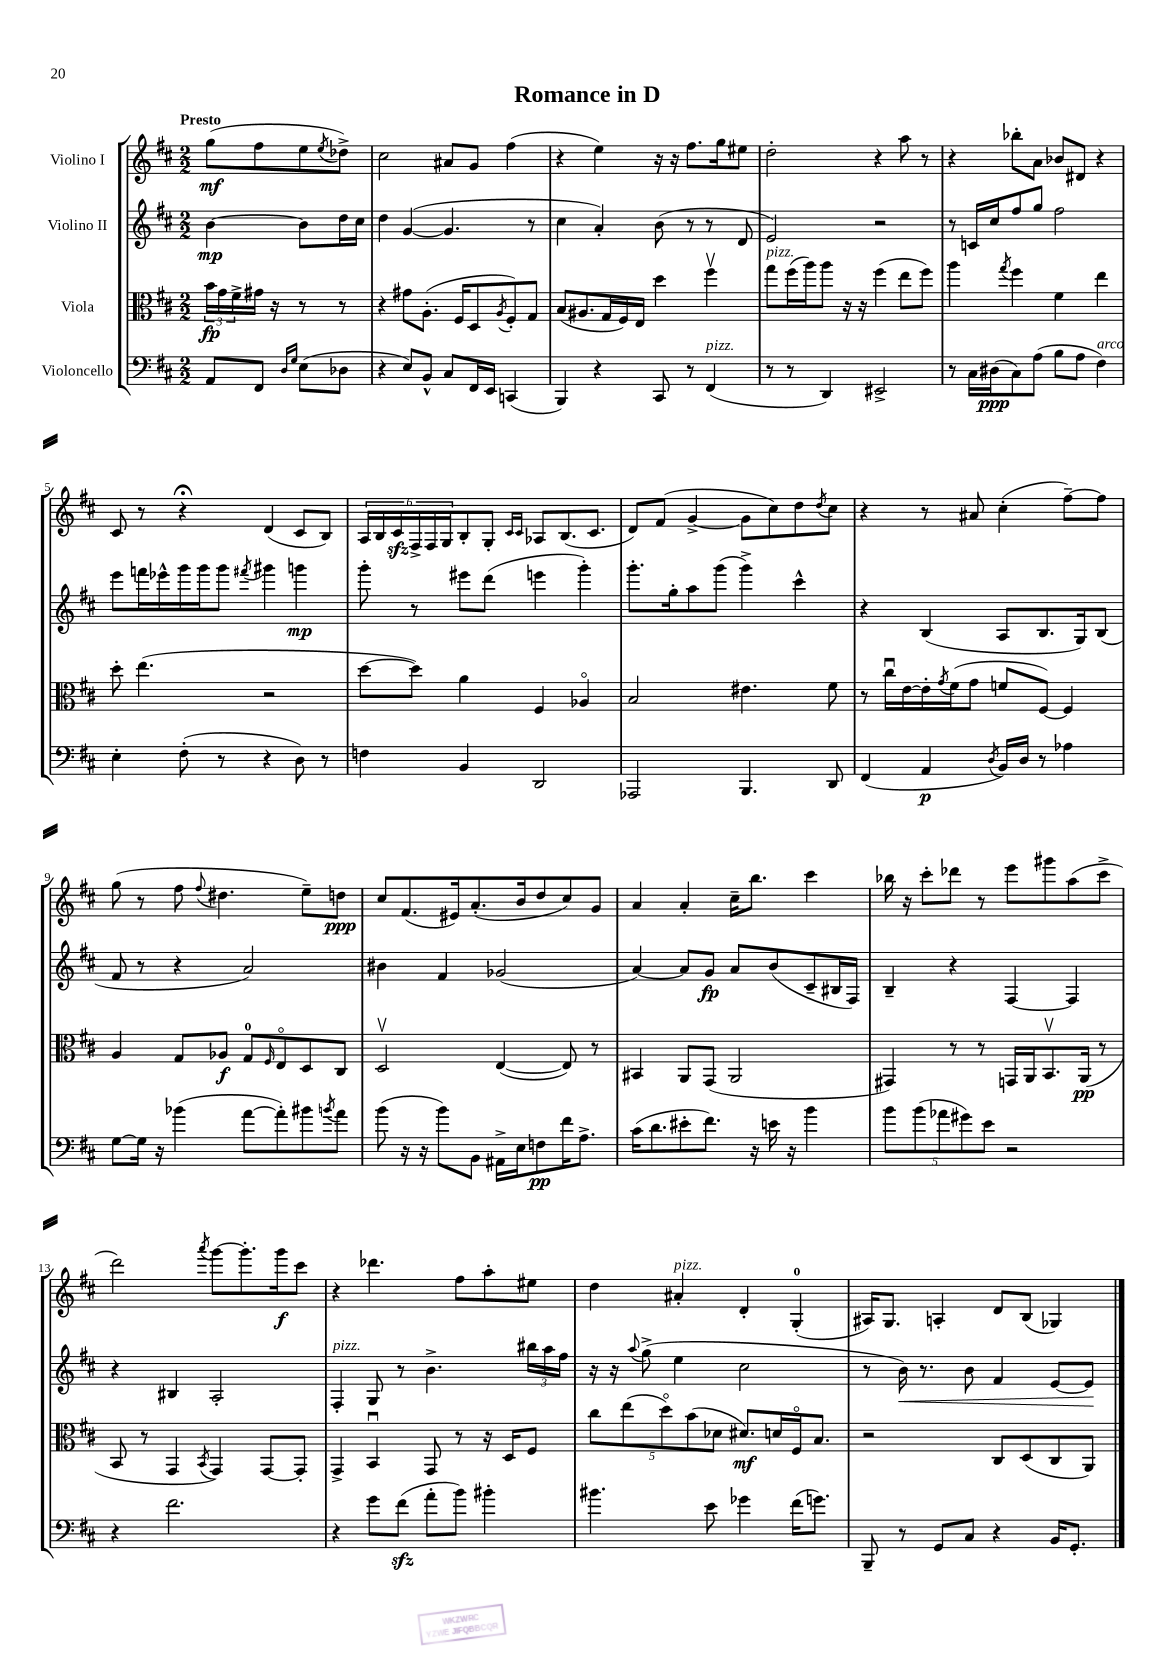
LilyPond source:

\header { title = "Romance in D" }
<<
\new StaffGroup <<
\new Staff = "s0" \with { instrumentName = "Violino I" } {
    \clef treble \key d \major \numericTimeSignature \time 2/2 \partial 2 \tempo "Presto"
    g''8\mf( fis''8 e''8 \acciaccatura { e''8 } des''8->) |
    cis''2 ais'8 g'8 fis''4( |
    r4 e''4) r16 r16 fis''8. g''16 eis''8 |
    d''2-. r4 a''8 r8 |
    r4 bes''8-. a'8 bes'8 dis'8 r4 |
    cis'8 r8 r4\fermata d'4( cis'8 b8) |
    \tuplet 6/4 { a16 b16 cis'16\sfz fis16-> fis16 g16 } b8-. g8-. \grace { cis'16 cis'16 } aes8 b8.( cis'8. |
    d'8) fis'8( g'4~-> g'8 cis''8) d''8 \acciaccatura { d''8 } cis''8 |
    r4 r8 ais'8 cis''4-.( fis''8~--) fis''8 |
    g''8( r8 fis''8 \appoggiatura { fis''8 } dis''4. e''8--) d''8\ppp |
    cis''8 fis'8.( eis'16) a'8.-.( b'16 d''8 cis''8) g'8 |
    a'4 a'4-. cis''16-- b''8. cis'''4 |
    bes''16 r16 cis'''8-. des'''8 r8 e'''8 gis'''8 a''8( cis'''8-> |
    d'''2) \acciaccatura { a'''8 } g'''8~ g'''8.-. g'''16\f cis'''8 |
    r4 des'''4. fis''8 a''8-. eis''8 |
    d''4 ais'4-.^\markup { \italic "pizz." } d'4-. g4-0-.( |
    ais16) g8. a4-. d'8 b8( ges4) \bar "|." |
}
\new Staff = "s1" \with { instrumentName = "Violino II" } {
    \clef treble \key d \major \numericTimeSignature \time 2/2 \partial 2
    b'4~\mp b'8 d''16 cis''16 |
    d''4 g'4~( g'4. r8 |
    cis''4 a'4-.) b'8( r8 r8 d'8 |
    e'2) r2 |
    r8 c'16 cis''16 fis''8 g''8 fis''2 |
    e'''8 f'''16 ees'''16-^ g'''16 g'''16 g'''8 \acciaccatura { fis'''8 } gis'''4 g'''4\mp |
    g'''8-. r8 eis'''8 d'''8( e'''4 g'''4-.) |
    g'''8.-. g''16-. a''8 g'''8( g'''4->) cis'''4-^ |
    r4 b4( a8 b8. g16) b8( |
    fis'8 r8 r4 a'2) |
    bis'4 fis'4 ges'2( |
    a'4~) a'8 g'8\fp a'8 b'8( cis'8-- bis16 fis16) |
    b4-- r4 fis4~ fis4 |
    r4 bis4 a2-. |
    fis4-.^\markup { \italic "pizz." } g8 r8 b'4.-> \tuplet 3/2 { bis''16 a''16 fis''16 } |
    r16 r16 \appoggiatura { a''8 } g''8->( e''4 cis''2 |
    r8 b'16\<) r8. b'8 fis'4 e'8~ e'8\! \bar "|." |
}
\new Staff = "s2" \with { instrumentName = "Viola" } {
    \clef alto \key d \major \numericTimeSignature \time 2/2 \partial 2
    \tuplet 3/2 { b'16\fp g'16 fis'16-> } gis'16 r16 r8 r8 |
    r4 gis'8 a8.-.( fis16 d8 \acciaccatura { a8 } fis8-.) g8 |
    b8( ais8. g16 fis16) e16 d''4 fis''4\upbow |
    g''8^\markup { \italic "pizz." } fis''16( a''16) a''8 r16 r16 fis''4( e''8 fis''8) |
    a''4 \acciaccatura { g''8 } fis''4 fis'4 e''4 |
    d''8-. e''4.( r2 |
    d''8~ d''8) a'4 fis4 aes4\flageolet |
    b2 eis'4. fis'8 |
    r8 cis''16\downbow e'16~ e'16-. \acciaccatura { g'8 } fis'16( g'8 f'8 fis8~) fis4 |
    a4 g8 aes8\f g8-0 \grace { fis16 } e8\flageolet d8 cis8 |
    d2\upbow e4~( e8) r8 |
    bis,4 a,8 g,8( a,2 |
    gis,4) r8 r8 g,16 a,16 b,8.\upbow a,16\pp( r8 |
    b,8 r8 g,4 \acciaccatura { b,8 } g,4) g,8~ g,8-. |
    g,4-> b,4\downbow g,8 r8 r16 d16 fis8 |
    \tuplet 5/4 { cis''8 e''8( d''8\flageolet) b'8( des'8 } dis'8.\mf) d'16 fis16\flageolet b8. |
    r2 cis8 d8( cis8 a,8) \bar "|." |
}
\new Staff = "s3" \with { instrumentName = "Violoncello" } {
    \clef bass \key d \major \numericTimeSignature \time 2/2 \partial 2
    a,8 fis,8 \grace { d16 g16 } e8( des8 |
    r4 e8) b,8-^ cis8 fis,16 e,16 c,4( |
    b,,4) r4 cis,8 r8 fis,4^\markup { \italic "pizz." }( |
    r8 r8 d,4) eis,2-> |
    r8 cis16 dis16\ppp( cis8) a8( b8 a8 fis4^\markup { \italic "arco" }) |
    e4-. fis8-.( r8 r4 d8) r8 |
    f4 b,4 d,2 |
    aes,,2 b,,4. d,8 |
    fis,4( a,4\p \acciaccatura { d8 } b,16) d16 r8 aes4 |
    g8~ g16 r16 bes'4( a'8~ a'8-.) bis'8 \acciaccatura { b'8 } a'8 |
    b'8( r16 r16 b'8) b,8 ais,16-> e16 f8\pp fis'16 a8.-> |
    cis'16( d'8. eis'8-. fis'8.) r16 e'16 r16 b'4 |
    \tuplet 5/4 { b'8 b'8( aes'8 gis'8) e'8 } r2 |
    r4 fis'2. |
    r4 g'8 fis'8\sfz( a'8-. b'8) bis'4-. |
    bis'4. e'8 ges'4 fis'16( g'8.) |
    b,,8-- r8 g,8 cis8 r4 b,16 g,8.-. \bar "|." |
}
>>
>>
